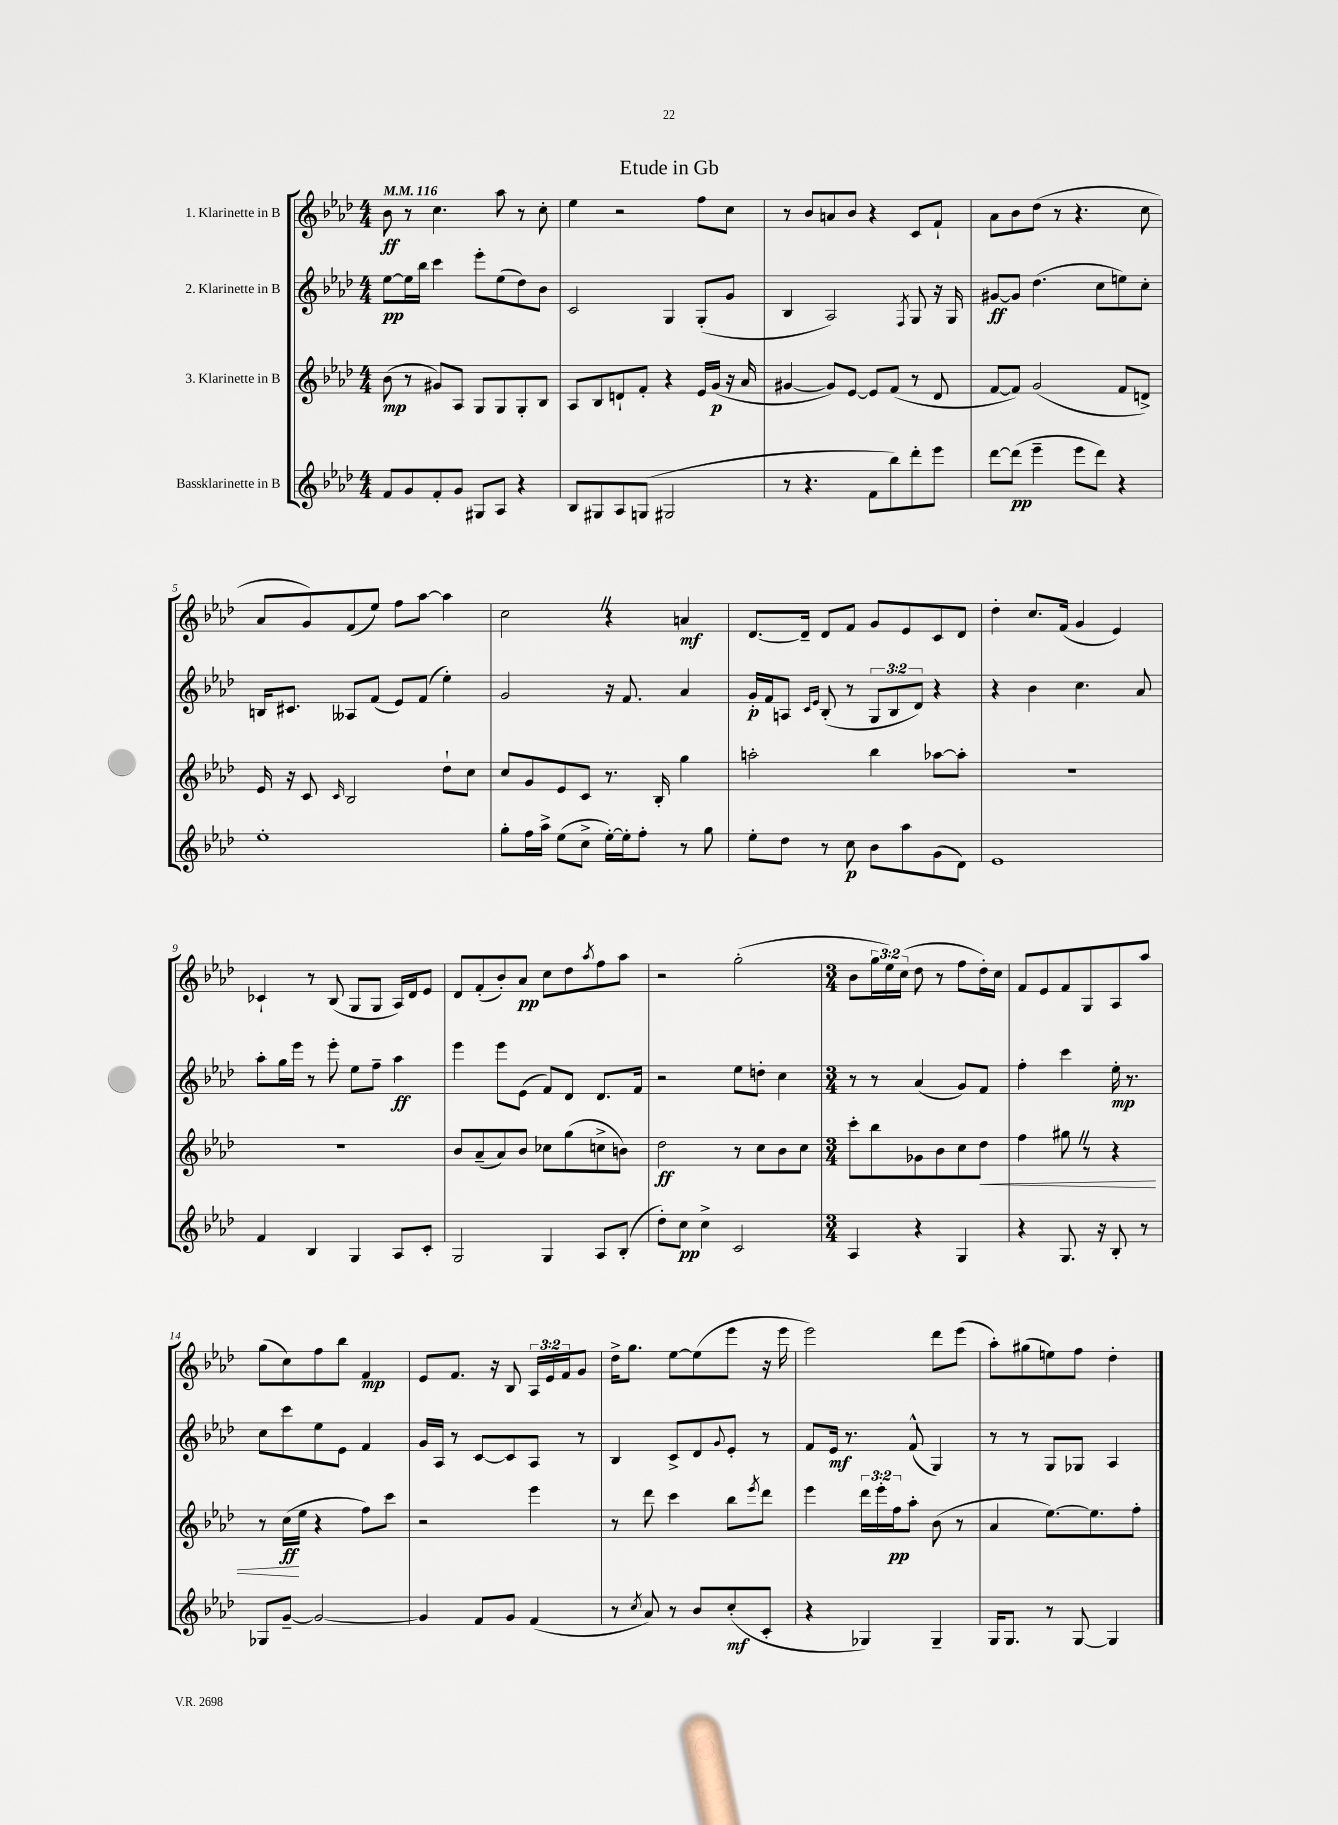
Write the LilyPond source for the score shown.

\header { title = "Etude in Gb" }
<<
\new StaffGroup <<
\new Staff = "s0" \with { instrumentName = "1. Klarinette in B" } {
    \clef treble \key aes \major \numericTimeSignature \time 4/4 \override Staff.TupletNumber.text = #tuplet-number::calc-fraction-text \tempo 4 = 116
    bes'8\ff r8 c''4. aes''8 r8 c''8-. |
    ees''4 r2 f''8 c''8 |
    r8 bes'8 a'8 bes'8 r4 c'8 f'8-! |
    aes'8 bes'8 des''8( r8 r4. c''8 |
    aes'8 g'8) f'8( ees''8) f''8 aes''8~ aes''4 |
    c''2 \once \override BreathingSign.text = \markup { \musicglyph "scripts.caesura.straight" } \breathe r4 a'4\mf |
    des'8.~ des'16-- des'8 f'8 g'8 ees'8 c'8 des'8 |
    des''4-. c''8. f'16( g'4 ees'4) |
    ces'4-! r8 bes8( g8 g8 aes16) des'16 ees'8 |
    des'8 f'8-.( bes'8-.) aes'8\pp c''8 des''8 \acciaccatura { aes''8 } f''8 aes''8 |
    r2 g''2-.( |
    \numericTimeSignature \time 3/4 bes'8 \tuplet 3/2 { g''16 ees''16) c''16( } des''8 r8 f''8 des''16-.) c''16 |
    f'8 ees'8 f'8 g8 aes8 aes''8 |
    g''8( c''8) f''8 bes''8 f'4\mp |
    ees'8 f'8. r16 bes8 \tuplet 3/2 { aes16 ees'16 f'16 } g'8 |
    des''16-> g''8. ees''8~ ees''8( ees'''8 r16 ees'''16 |
    ees'''2) des'''8 ees'''8( |
    aes''8-.) gis''8( e''8) f''8 des''4-. \bar "|." |
}
\new Staff = "s1" \with { instrumentName = "2. Klarinette in B" } {
    \clef treble \key aes \major \numericTimeSignature \time 4/4 \override Staff.TupletNumber.text = #tuplet-number::calc-fraction-text
    ees''8~\pp ees''16 bes''16 c'''4 ees'''8-. ees''8( des''8) bes'8 |
    c'2 g4 g8-.( g'8 |
    bes4 aes2) \acciaccatura { f8 } g8 r16 g16 |
    gis'8~\ff gis'8 des''4.( c''8 e''8) c''8-. |
    b16 cis'8. aeses8 f'8( ees'8) f'8( ees''4-.) |
    g'2 r16 f'8. aes'4 |
    g'16-.\p f'16 a8 \grace { c'16 ees'16 } bes8-.( r8 \tuplet 3/2 { g8 bes8 des'8) } r4 |
    r4 bes'4 c''4. aes'8 |
    aes''8-. g''16 ees'''16 r8 ees'''8-. ees''8 f''8-- aes''4\ff |
    ees'''4 ees'''8 ees'8( f'8) des'8 des'8. f'16 |
    r2 ees''8 d''8-. c''4 |
    \numericTimeSignature \time 3/4 r8 r8 aes'4( g'8) f'8 |
    f''4-. c'''4 ees''16-.\mp r8. |
    c''8 c'''8 ees''8 ees'8 f'4 |
    g'16 aes16 r8 c'8~ c'8 aes8 r8 |
    bes4 c'8-> des'8 \appoggiatura { g'8 } ees'8-. r8 |
    f'8 ees'16\mf r8. f'8-^( g4) |
    r8 r8 g8 ges8 aes4 \bar "|." |
}
\new Staff = "s2" \with { instrumentName = "3. Klarinette in B" } {
    \clef treble \key aes \major \numericTimeSignature \time 4/4 \override Staff.TupletNumber.text = #tuplet-number::calc-fraction-text
    bes'8\mp( r8 gis'8) aes8 g8 g8 g8-. bes8 |
    aes8 bes8 d'8-! f'8-. r4 ees'16 g'16\p( r16 aes'16 |
    gis'4~ gis'8) ees'8~ ees'8 f'8( r8 des'8 |
    f'8~ f'8) g'2( f'8 d'8->) |
    ees'16 r16 c'8 \grace { c'16 } bes2 des''8-! c''8 |
    c''8 g'8 ees'8 c'8 r8. bes16-. g''4 |
    a''2-. bes''4 aes''8~ aes''8-. |
    R1 |
    R1 |
    bes'8 aes'8--( aes'8) bes'8 ces''8 g''8( c''8-> b'8) |
    des''2\ff r8 c''8 bes'8 c''8 |
    \numericTimeSignature \time 3/4 c'''8-. bes''8 ges'8 bes'8 c''8 des''8\< |
    f''4 gis''8 \once \override BreathingSign.text = \markup { \musicglyph "scripts.caesura.straight" } \breathe r8 r4 |
    r8 c''16\ff\!( ees''16 r4 f''8) c'''8 |
    r2 ees'''4 |
    r8 des'''8 c'''4 bes''8 \acciaccatura { ees'''8 } des'''8 |
    ees'''4 \tuplet 3/2 { des'''16 ees'''16-. f''16\pp } aes''8-. bes'8( r8 |
    aes'4 ees''8.~) ees''8. f''8-. \bar "|." |
}
\new Staff = "s3" \with { instrumentName = "Bassklarinette in B" } {
    \clef treble \key aes \major \numericTimeSignature \time 4/4
    f'8 g'8 f'8-. g'8 gis8 aes8 r4 |
    bes8 gis8 aes8 g8( gis2 |
    r8 r4. f'8 bes''8) des'''8-. ees'''8 |
    des'''8~ des'''8\pp( ees'''4-- ees'''8 des'''8) r4 |
    ees''1-. |
    g''8-. f''16 aes''16-> ees''8( c''8-> ees''16~-.) ees''16-. f''8-. r8 g''8 |
    ees''8-. des''8 r8 c''8\p bes'8 aes''8 g'8( des'8) |
    ees'1 |
    f'4 bes4 g4 aes8 c'8-. |
    g2 g4 aes8 bes8-.( |
    des''8-.) c''8\pp c''4-> c'2 |
    \numericTimeSignature \time 3/4 aes4 r4 g4 |
    r4 g8. r16 bes8-. r8 |
    ges8 g'8~-- g'2~ |
    g'4 f'8 g'8 f'4( |
    r8 \acciaccatura { c''8 } aes'8) r8 bes'8 c''8-.\mf( c'8-. |
    r4 ges4) ges4-- |
    g16 g8. r8 g8~ g4 \bar "|." |
}
>>
>>
